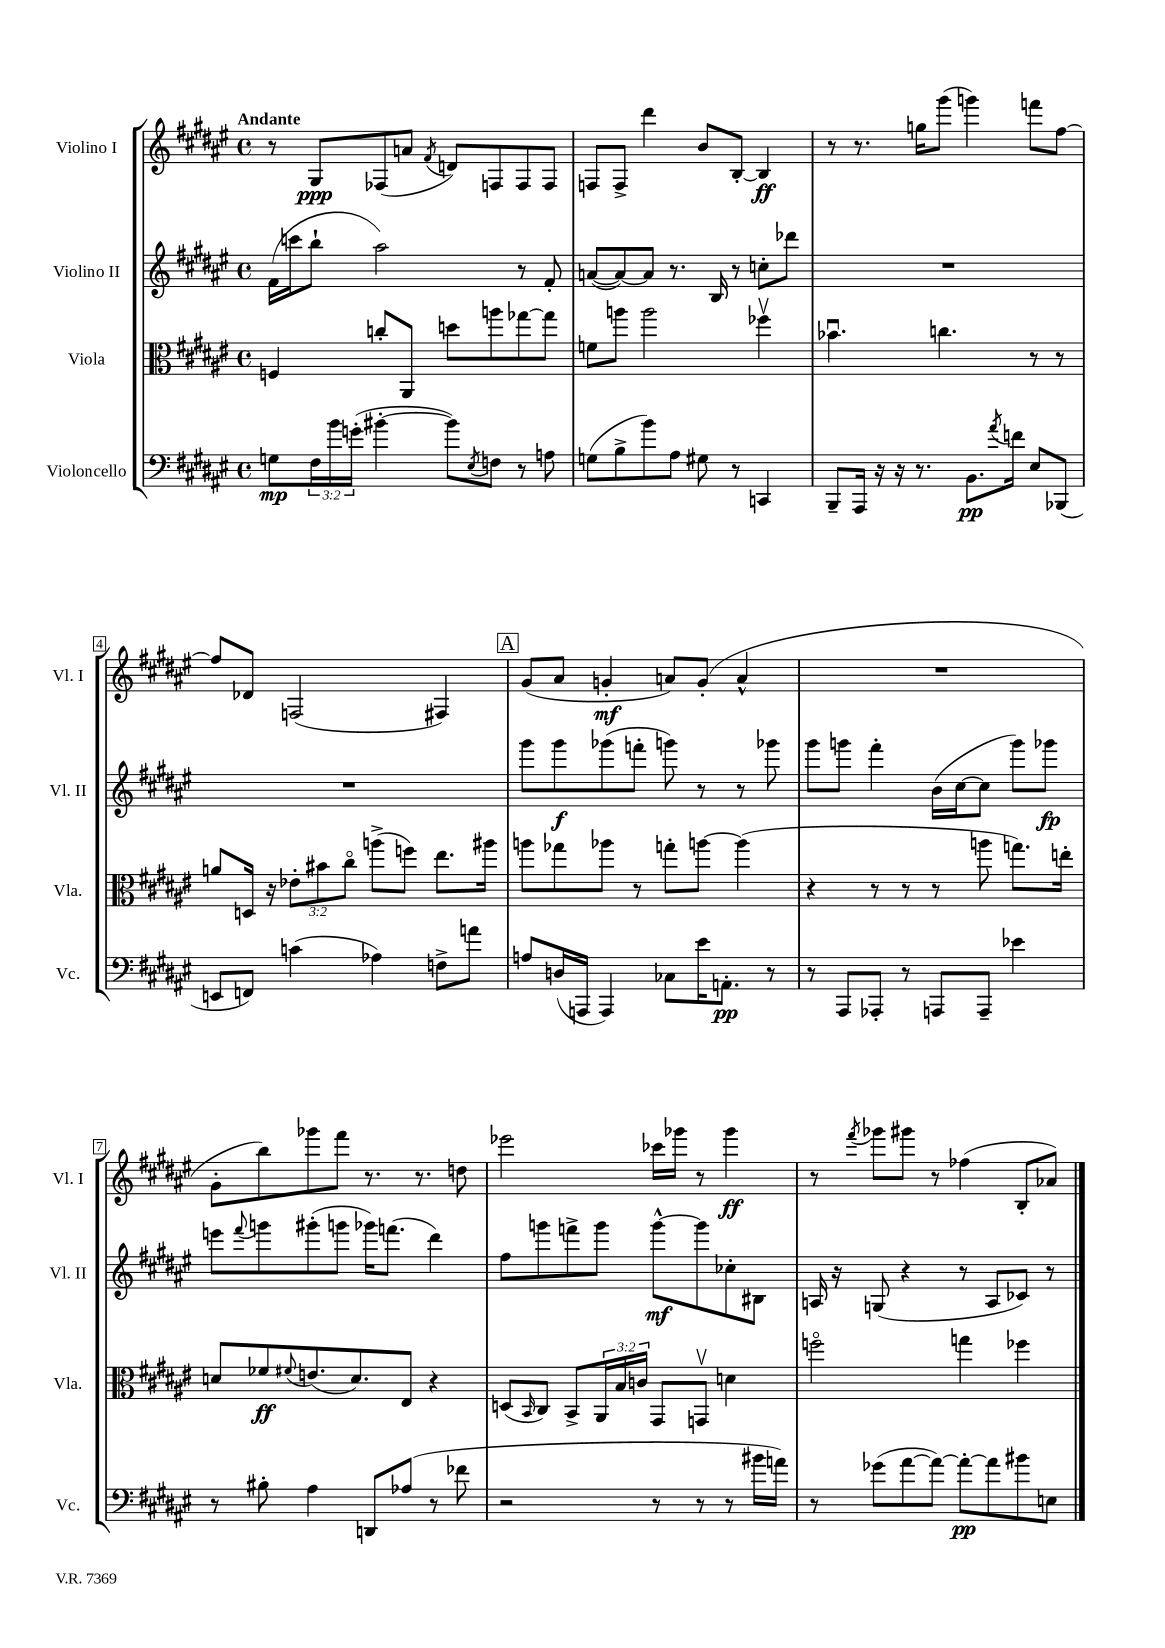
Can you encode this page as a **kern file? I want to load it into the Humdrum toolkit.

**kern	**dynam	**kern	**dynam	**kern	**dynam	**kern	**dynam
*part4	*part4	*part3	*part3	*part2	*part2	*part1	*part1
*staff4	*staff4	*staff3	*staff3	*staff2	*staff2	*staff1	*staff1
*I"Violoncello	*	*I"Viola	*	*I"Violino II	*	*I"Violino I	*
*I'Vc.	*	*I'Vla.	*	*I'Vl. II	*	*I'Vl. I	*
*clefF4	*	*clefC3	*	*clefG2	*	*clefG2	*
*k[f#c#g#d#a#e#]	*	*k[f#c#g#d#a#e#]	*	*k[f#c#g#d#a#e#]	*	*k[f#c#g#d#a#e#]	*
*M4/4	*	*M4/4	*	*M4/4	*	*M4/4	*
*met(c)	*	*met(c)	*	*met(c)	*	*met(c)	*
=1	=1	=1	=1	=1	=1	=1	=1
!	!	!	!	!	!	!LO:TX:a:B:t=Andante	!
8Gn\L	mp	4Fn/	.	(16f#\LL	.	8r	.
.	.	.	.	16cccn\J	.	.	.
24F#\L	.	.	.	8bb`\J	.	8G#/L	ppp
24b\	.	.	.	.	.	.	.
(24gn'\JJ	.	.	.	.	.	.	.
[4b#X'\	.	8ccn'/L	.	2aa#\)	.	(8F-X/	.
.	.	8AA#/J	.	.	.	8an/J	.
.	.	.	.	.	.	8qf#/	.
8b#\L])	.	8ddn\L	.	.	.	8dn/L)	.
8qE#/	.	.	.	.	.	.	.
8Fn\J	.	8aan\	.	.	.	8Fn/	.
8r	.	[8gg-X\	.	8r	.	8F/	.
8An\	.	8gg-\J]	.	8f#'/	.	8F/J	.
=2	=2	=2	=2	=2	=2	=2	=2
(8Gn\L	.	8fn\L	.	([8an/L	.	8Fn/L	.
8B^\	.	8aan\J	.	8a/_)	.	8F^/J	.
8b\)	.	2aa\	.	8a/J]	.	4ddd#\	.
8A#\J	.	.	.	8.r	.	.	.
8G#X\	.	.	.	.	.	8b/L	.
.	.	.	.	16B/	.	.	.
8r	.	.	.	8r	.	[8B'/J	.
4CCn/	.	4ff-Xv\	.	8ccn'\L	.	4B/]	ff
.	.	.	.	8ddd-X\J	.	.	.
=3	=3	=3	=3	=3	=3	=3	=3
8BBB~/L	.	4.b-Xu\	.	1r	.	8r	.
16AAA#/Jk	.	.	.	.	.	8.r	.
16r	.	.	.	.	.	.	.
16r	.	.	.	.	.	.	.
8.r	.	.	.	.	.	16ggn\KL	.
.	.	4.ccn\	.	.	.	(8ggg#\J	.
8.BB\L	pp	.	.	.	.	4gggn\)	.
8qa#/	.	.	.	.	.	.	.
16fn\Jk	.	.	.	.	.	.	.
8E#/L	.	8r	.	.	.	8fffn\L	.
(8BBB-X/J	.	8r	.	.	.	[8ff#\J	.
!!LO:LB:g=z
=4	=4	=4	=4	=4	=4	=4	=4
8EEn/L	.	8an/L	.	1r	.	8ff#/L]	.
8FFn/J)	.	16Dn/Jk	.	.	.	8d-X/J	.
.	.	16r	.	.	.	.	.
(4cn\	.	12e-X'\L	.	.	.	(2Fn/	.
.	.	12b#X\	.	.	.	.	.
.	.	12cc#\J	.	.	.	.	.
4A-X\)	.	(8aan^\L	.	.	.	.	.
.	.	8ffn\J)	.	.	.	.	.
8Fn^\L	.	8.ee#\L	.	.	.	4F#X/)	.
8an\J	.	.	.	.	.	.	.
.	.	16aa#X\Jk	.	.	.	.	.
!!LO:REH:place=s1:t=A
=5	=5	=5	=5	=5	=5	=5	=5
8An/L	.	8aan\L	.	8ggg#\L	.	(8g#/L	.
(16Dn/L	.	8gg-X\	.	8ggg#\	f	8a#/J	.
16AAAn/JJ	.	.	.	.	.	.	.
4AAA/)	.	8aa-X\J	.	(8ggg-X\	.	4gn'/	mf
.	.	8r	.	8fffn'\J	.	.	.
8C-X\L	.	8ggn'\L	.	8gggn\)	.	8an/L)	.
16e#\K	.	[8aan\J	.	8r	.	(8g'/J	.
8.AAn'\J	pp	.	.	.	.	.	.
.	.	(4aa\]	.	8r	.	4a^^/	.
8r	.	.	.	8ggg-X\	.	.	.
=6	=6	=6	=6	=6	=6	=6	=6
8r	.	4r	.	8ggg#\L	.	1r	.
8AAA#/L	.	.	.	8gggn\J	.	.	.
8AAA-X'/J	.	8r	.	4fff#'\	.	.	.
8r	.	8r	.	.	.	.	.
8AAAn/L	.	8r	.	(16b\LL	.	.	.
.	.	.	.	[16cc#\J	.	.	.
8AAA~/J	.	8aan\	.	8cc#\J]	.	.	.
4e-X\	.	8.ggn\L)	.	8ggg\L)	.	.	.
.	.	.	.	8ggg-X\J	fp	.	.
.	.	16een'\Jk	.	.	.	.	.
!!LO:LB:g=z
=7	=7	=7	=7	=7	=7	=7	=7
8r	.	8dn/L	.	8eeen\L	.	8g#'\L	.
.	.	.	.	8qqfff#/	.	.	.
8B#X'\	.	8f-X/	ff	8gggn\	.	8bb\)	.
.	.	8qqf#X/	.	.	.	.	.
4A#\	.	(8.en/	.	(8ggg#X'\	.	8ggg-X\	.
.	.	.	.	8gggn\J	.	8fff#\J	.
.	.	8.d/)	.	.	.	.	.
8DDn/L	.	.	.	16ggg-X\KL)	.	8.r	.
.	.	.	.	(8.fffn\J	.	.	.
(8A-X/J	.	8E#/J	.	.	.	.	.
.	.	.	.	.	.	8.r	.
8r	.	4r	.	4ddd#\)	.	.	.
8f-X\	.	.	.	.	.	8ddn\	.
=8	=8	=8	=8	=8	=8	=8	=8
2r	.	(8Dn/L	.	8ff#\L	.	2eee-X\	.
.	.	16qqBB/	.	.	.	.	.
.	.	8C#/J)	.	8gggn\	.	.	.
.	.	8BB^/L	.	8fffn^\	.	.	.
.	.	24AA#/L	.	8ggg\J	.	.	.
.	.	24B/	.	.	.	.	.
.	.	24cn/JJ	.	.	.	.	.
8r	.	8GG#/L	.	[8ggg^^\L	mf	16ccc-X\LL	.
.	.	.	.	.	.	16ggg-X\JJ	.
8r	.	8GGnv/J	.	8ggg\]	.	8r	.
8r	.	4dn\	.	8cc-X'\	.	4ggg-\	ff
16b#X\LL	.	.	.	8B#X\J	.	.	.
16an\JJ)	.	.	.	.	.	.	.
=9	=9	=9	=9	=9	=9	=9	=9
8r	.	2ffn\	.	16An/	.	8r	.
.	.	.	.	16r	.	.	.
.	.	.	.	.	.	8qfff#/	.
(8g-X\L	.	.	.	(8Gn/	.	8ggg-X\L	.
[8a#\	.	.	.	4r	.	8ggg#X\J	.
8a#\J_)	.	.	.	.	.	8r	.
8a#'\L_	pp	4ggn\	.	8r	.	(4ff-X\	.
8a#\]	.	.	.	8A/L	.	.	.
8b#X\	.	4ff-X\	.	8c-X/J)	.	8B'/L	.
8En\J	.	.	.	8r	.	8a-X/J)	.
==	==	==	==	==	==	==	==
*-	*-	*-	*-	*-	*-	*-	*-
